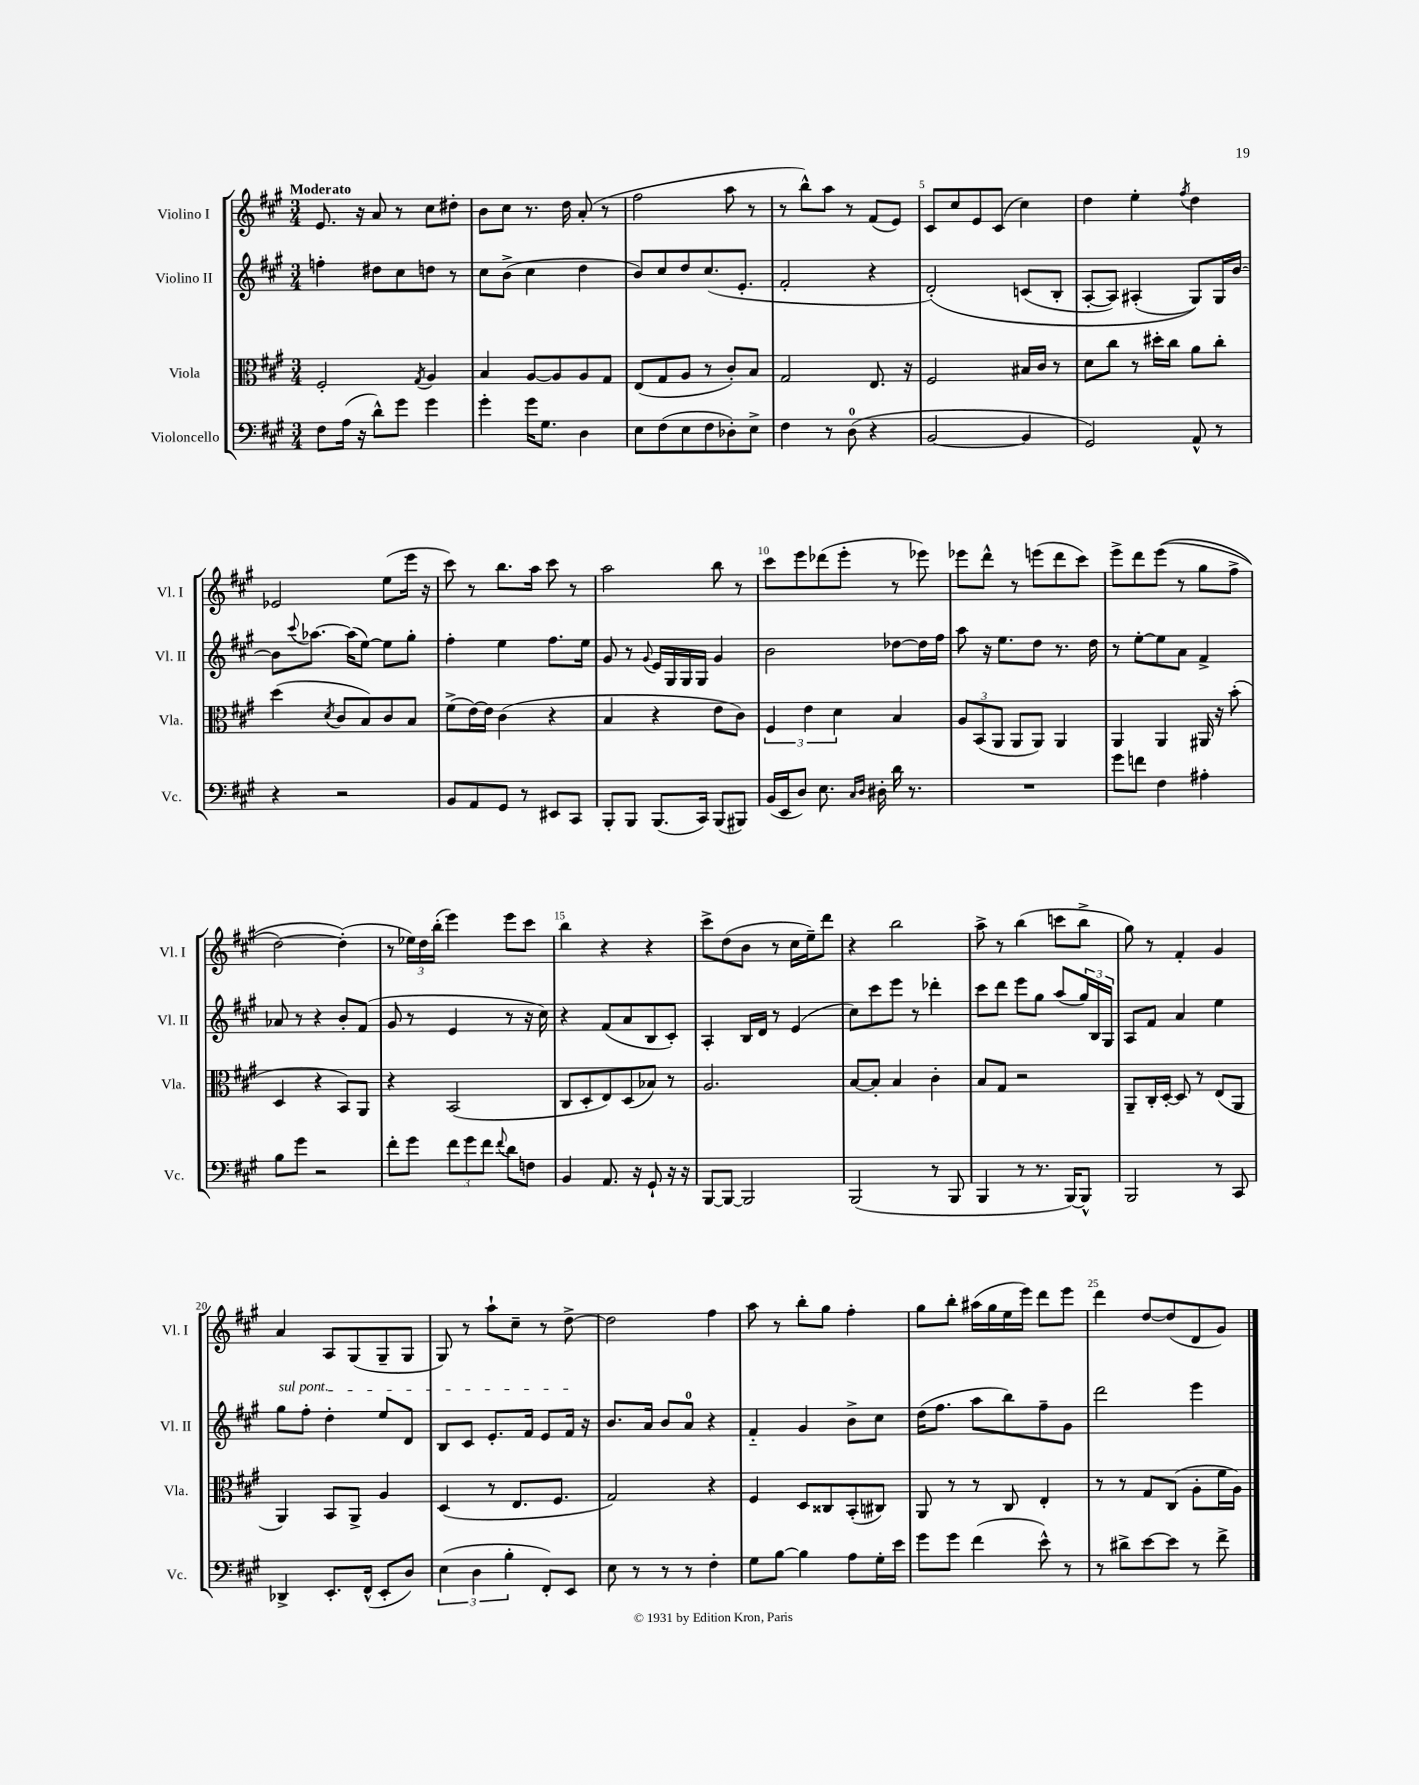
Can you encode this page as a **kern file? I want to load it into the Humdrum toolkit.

**kern	**kern	**kern	**kern
*part4	*part3	*part2	*part1
*staff4	*staff3	*staff2	*staff1
*I"Violoncello	*I"Viola	*I"Violino II	*I"Violino I
*I'Vc.	*I'Vla.	*I'Vl. II	*I'Vl. I
*clefF4	*clefC3	*clefG2	*clefG2
*k[f#c#g#]	*k[f#c#g#]	*k[f#c#g#]	*k[f#c#g#]
*M3/4	*M3/4	*M3/4	*M3/4
=1	=1	=1	=1
!	!	!	!LO:TX:a:B:t=Moderato
8F#\L	2F#'/	4ffn'\	8.e/
(16A\Jk	.	.	.
16r	.	.	16r
8d^^\L)	.	8dd#X\L	8a/
8g#\J	.	8cc#\	8r
.	8qG#/	.	.
4g#\	4A/	8ddn\J	8cc#\L
.	.	8r	8dd#X'\J
=2	=2	=2	=2
4g#'\	4B/	8cc#\L	8b\L
.	.	(8b^\J	8cc#\J
16g#\KL	[8A/L	4cc#\	8.r
8.G#\J	.	.	.
.	8A/]	.	.
.	.	.	16dd\
4D\	8A/	4dd\	(8a'/
.	8G#/J	.	8r
=3	=3	=3	=3
8E\L	(8E/L	8b/L)	2ff#\
(8F#\	8G#/	8cc#/	.
8E\	8A/J	8dd/	.
8F#\	8r	(8.cc#/	.
8D-X'\)	8c#'/L)	.	8aa\
.	.	8.e'/J	.
8E^\J	8B/J	.	8r
=4	=4	=4	=4
4F#\	2G#/	2f#'/	8r
.	.	.	8bb^^\L)
8r	.	.	8aa\J
(8D\	.	.	8r
4r	8.E/	4r	(8f#/L
.	.	.	8e/J)
.	16r	.	.
=5	=5	=5	=5
[2BB/	2F#/	(2d'/)	8c#/L
.	.	.	8cc#/
.	.	.	8e/
.	.	.	(8c#/J
4BB/]	16B#X/LL	(8cn/L	4cc#\)
.	16c#/JJ	.	.
.	8r	8B'/J	.
=6	=6	=6	=6
2GG#/)	8d\L	[8A'/L	4dd\
.	8cc#\J	8A/J])	.
.	8r	(4A#X'/	4ee'\
.	16dd#X'\LL	.	.
.	16cc#\JJ	.	.
.	.	.	8qff#/
8AA^^/	8a\L	8G#/L))	4dd\
8r	8cc#'\J	16G#/L	.
.	.	[16b/JJ	.
!!LO:LB:g=z
=7	=7	=7	=7
4r	(4dd\	8b\L]	2e-X/
.	.	8qqccc#/	.
.	.	[8.aa-X\J	.
.	8qd/	.	.
2r	8c#/L	.	.
.	.	(16aa-\KL]	.
.	8B/)	[8ee\J)	.
.	8c#/	8ee\L]	(8ee\L
.	8B/J	8gg#'\J	16eee\Jk
.	.	.	16r
=8	=8	=8	=8
8BB/L	(8f#^\L	4ff#'\	8ccc#\)
8AA/	[16e\L)	.	8r
.	16e\JJ]	.	.
8GG#/J	(4c#\	4ee\	8.bb\L
8r	.	.	.
.	.	.	16aa\Jk
8EE#X/L	4r	8.ff#\L	8ccc#\
8CC#/J	.	.	8r
.	.	16ee\Jk	.
=9	=9	=9	=9
8BBB'/L	4B/	8g#/	2aa\
8BBB/J	.	8r	.
.	.	8qqg#/	.
(8.BBB/L	4r	16e/LL	.
.	.	16G#/	.
.	.	16G#/	.
16CC#/Jk)	.	16G#/JJ	.
(8BBB/L	8e\L	4g#/	8bb\
8BBB#X/J)	8c#\J)	.	8r
=10	=10	=10	=10
(16BB/LL	6F#/	2b\	8ccc#\L
16EE/J	.	.	.
8D/J)	.	.	8eee\
.	6e\	.	.
8.E\	.	.	(8ddd-X\
.	6d\	.	.
.	.	.	8eee'\J
16qqC#/LL	.	.	.
16qqD/JJ	.	.	.
16D#X'\	.	.	.
16d\	4B/	[8dd-X\L	8r
8.r	.	.	.
.	.	16dd-\L]	8eee-X\)
.	.	16ff#\JJ	.
=11	=11	=11	=11
2.r	12A/L	8aa\	8eee-X\L
.	(12BB/	.	.
.	.	16r	8ddd^^\J
.	12AA/J	.	.
.	.	8.ee\L	.
.	8AA/L	.	8r
.	8AA/J)	8dd\J	(8eeen\L
.	4AA/	8.r	8ddd\
.	.	.	8ccc#\J)
.	.	16dd\	.
=12	=12	=12	=12
8g#\L	4AA/	8r	8eee^\L
8fn\J	.	[8ee'\L	8ddd\
4F#\	4AA/	8ee\]	((8eee\J
.	.	8a\J	8r
4A#X'\	16AA#X/	4f#^/	8gg#\L
.	16r	.	.
.	(8b'\	.	8ff#^\J
!!LO:LB:g=z
=13	=13	=13	=13
8B\L	4D/	8a-X/	[2dd\)
8g#\J	.	8r	.
2r	4r	4r	.
.	8BB/L)	8b'/L	(4dd'\])
.	8AA/J	(8f#/J	.
=14	=14	=14	=14
8f#'\L	4r	8g#/	8r
8g#\J	.	8r	24ee-X\LL)
.	.	.	24dd\
.	.	.	(24bb'\JJ
12f#\L	(2BB/	4e/	4eee\)
12g#\	.	.	.
12f#\J	.	.	.
8qqf#/	.	.	.
8d\L	.	8r	8eee\L
8Fn\J	.	16r	8ccc#\J
.	.	16cc#\)	.
=15	=15	=15	=15
4BB/	8C#/L	4r	4bb\
.	8D'/	.	.
8.AA/	8E/)	(8f#/L	4r
.	(8D/	8a/	.
16r	.	.	.
8GG#`/	8B-X/J)	8B/	4r
16r	8r	8c#'/J)	.
16r	.	.	.
=16	=16	=16	=16
[8BBB/L	2.A/	4A'/	8ccc#^\L
8BBB/J_	.	.	(8dd\
2BBB/]	.	16B/LL	8b\J
.	.	16d/JJ	.
.	.	8r	8r
.	.	(4e/	16cc#\LL
.	.	.	16ee~\J)
.	.	.	8ddd\J
=17	=17	=17	=17
(2BBB/	[8B/L	8cc#\L)	4r
.	8B'/J]	8ccc#\	.
.	4B/	8eee\J	2bb\
.	.	8r	.
8r	4c#'\	4ddd-X'\	.
8BBB/	.	.	.
=18	=18	=18	=18
4BBB/	8B/L	8ccc#\L	8aa^\
.	8G#/J	8ddd\J	8r
8r	2r	8eee\L	(4bb\
8.r	.	8gg#\J	.
.	.	(8aa/L	8cccn\L
[16BBB/KL)	.	.	.
8BBB^^/J]	.	24gg#/L)	8bb^\J
.	.	24B/	.
.	.	24G#/JJ	.
=19	=19	=19	=19
2BBB/	8AA~/L	8A/L	8gg#\)
.	16C#'/L	8f#/J	8r
.	[16D'/JJ	.	.
.	8D/]	4a/	4f#'/
.	8r	.	.
8r	(8E/L	4ee\	4g#/
8CC#/	8AA/J	.	.
!!LO:LB:g=z
=20	=20	=20	=20
!	!	!LO:TX:a:i:t=sul pont.	!
4DD-X^/	4AA/)	8gg#\L	4a/
.	.	8ff#'\J	.
8.EE'/L	8BB/L	4dd'\	8A/L
.	8AA^/J	.	(8G#/
(16FF#^^/Jk	.	.	.
8EE'/L	4A/	8ee/L	8G#~/
8D/J)	.	8d/J	8G#/J
=21	=21	=21	=21
(6E\	(4D/	8B/L	8G#/)
.	.	8c#/J	8r
6D\	.	.	.
.	8r	8.e'/L	8aa`\L
6B'\	.	.	.
.	8.E/L	.	8cc#~\J
.	.	16f#/Jk	.
8FF#'/L)	.	8e/L	8r
.	8.F#/J	.	.
8EE/J	.	16f#/Jk	[8dd^\
.	.	16r	.
=22	=22	=22	=22
8E\	2G#/)	8.b/L	2dd\]
8r	.	.	.
.	.	16a/Jk	.
8r	.	8b/L	.
8r	.	8a/J	.
4F#'\	4r	4r	4ff#\
=23	=23	=23	=23
8G#\L	4F#/	4f#/	8aa\
[8B\J	.	.	8r
4B\]	8D/L	4g#/	8bb'\L
.	8C##X/	.	8gg#\J
8A\L	(8BB'/	8b^\L	4ff#'\
16G#'\L	8C#X/J)	8cc#\J	.
16e\JJ	.	.	.
=24	=24	=24	=24
8g#\L	8AA/	(16dd\KL	8gg#\L
.	.	8.ff#\J	.
8g#\J	8r	.	8bb'\J
(4f#\	8r	8aa\L	(16aa#X\LL
.	.	.	16gg#\
.	8C#/	8bb\)	16ee\
.	.	.	16eee\JJ)
8e^^\)	4E'/	8ff#~\	8ddd\L
8r	.	8g#\J	8eee\J
=25	=25	=25	=25
8r	8r	2ddd\	4ddd\
8d#X^\L	8r	.	.
[8e\	8G#/L	.	[8dd/L
8e\J]	(8C#/J	.	(8dd/]
8r	8A'\L	4eee\	8d/
8f#^\	16f#\L	.	8g#/J)
.	16A\JJ)	.	.
==	==	==	==
*-	*-	*-	*-
